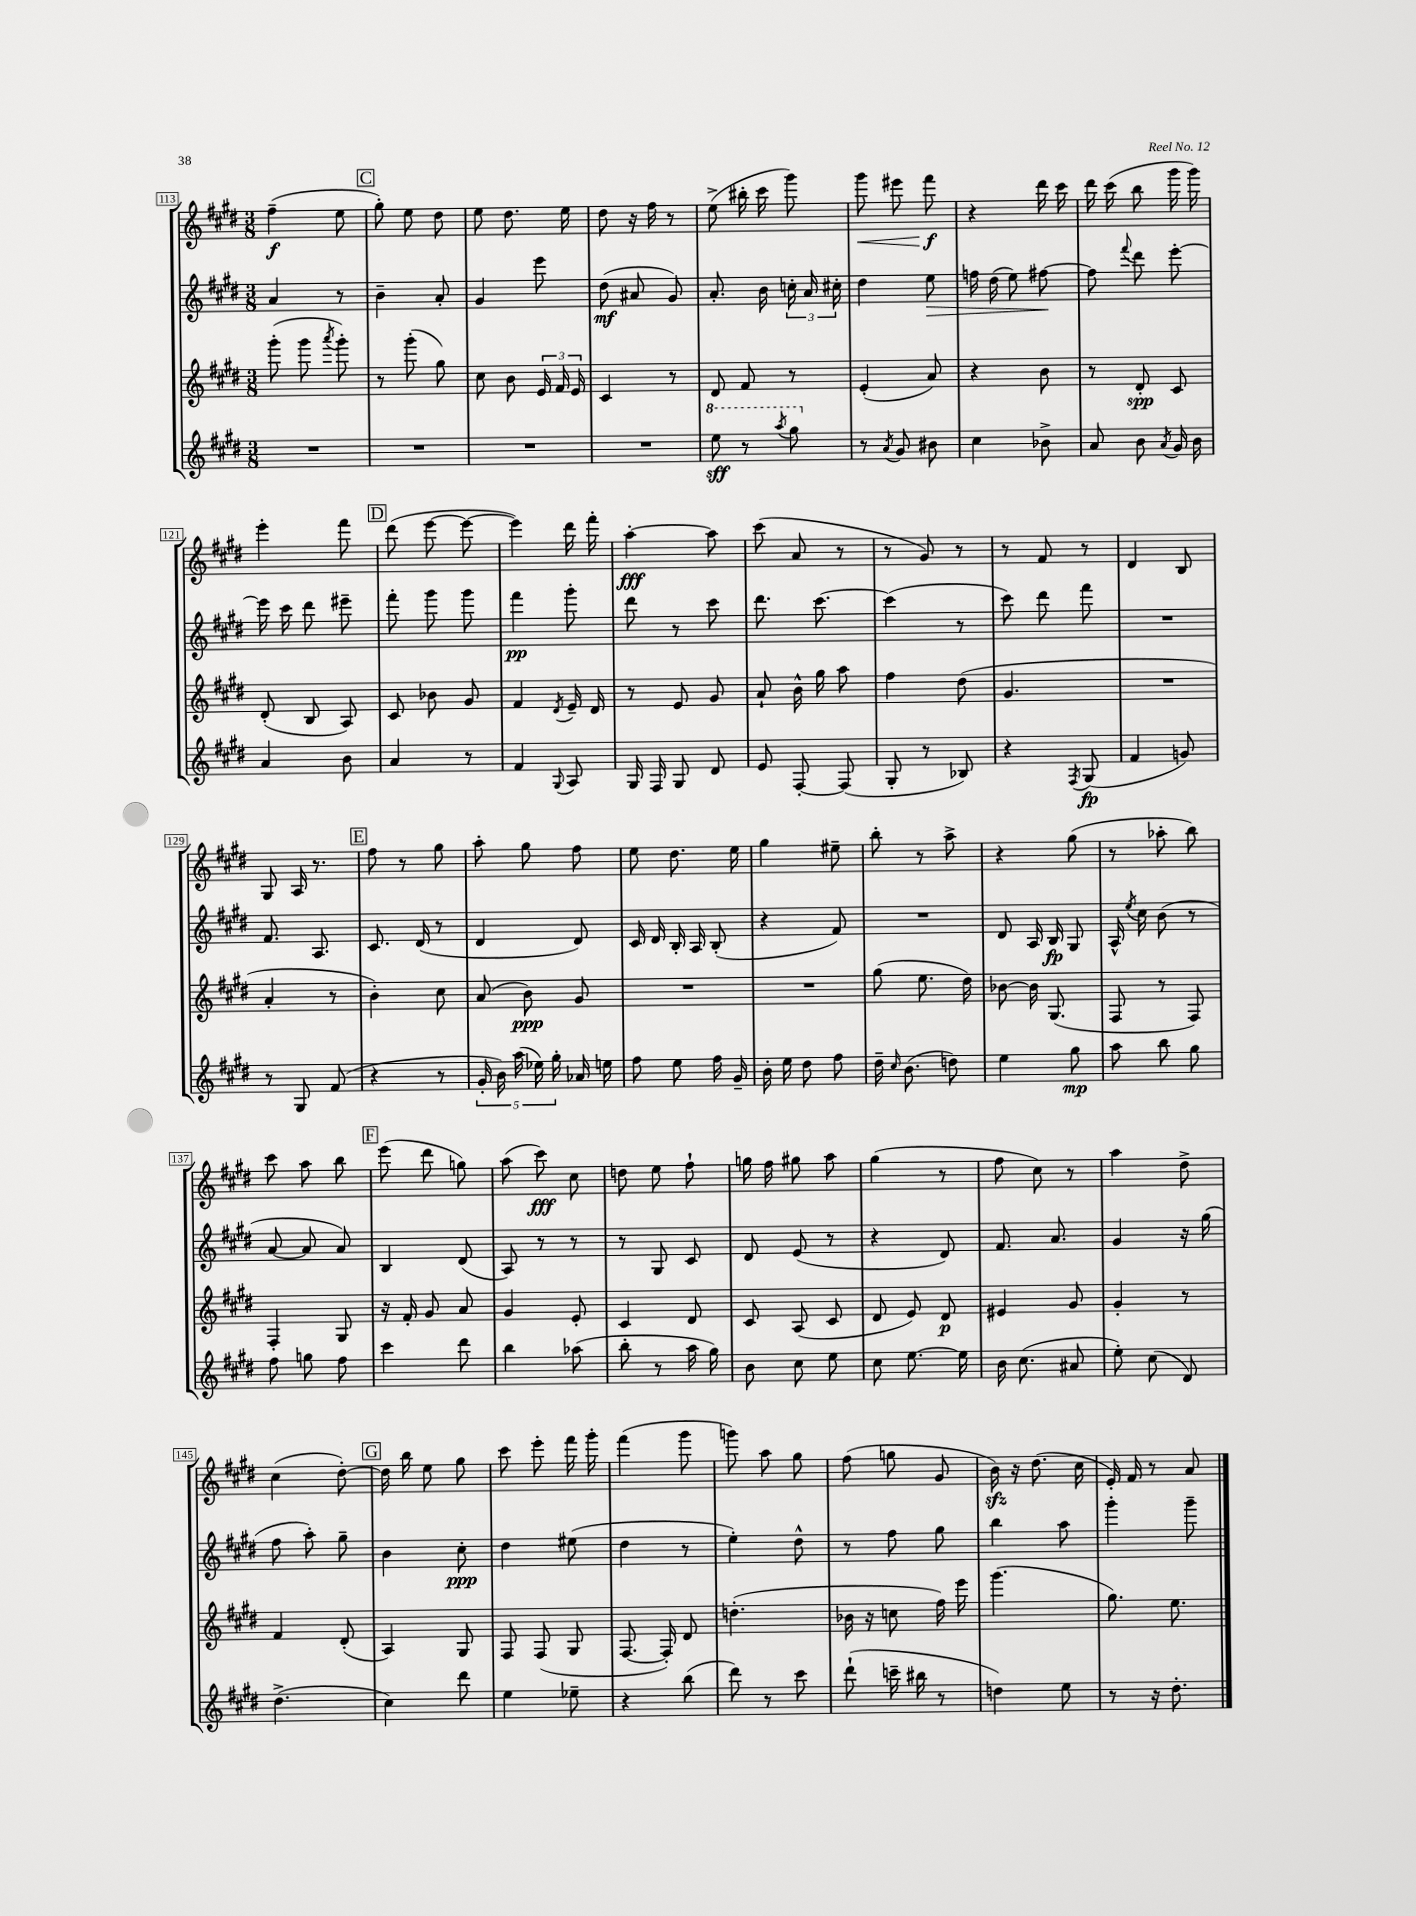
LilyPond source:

<<
\new StaffGroup <<
\new Staff = "s0" {
    \clef treble \key e \major \numericTimeSignature \time 3/8
    \autoBeamOff fis''4--\f( e''8 |
    \mark \markup { \box "C" } gis''8-.) e''8 dis''8 |
    e''8 dis''8. e''16 |
    dis''8 r16 fis''16 r8 |
    e''8->( bis''16-. cis'''16 gis'''8) |
    gis'''8\< eis'''8 fis'''8\f\! |
    r4 dis'''16 cis'''16 |
    dis'''16 cis'''16( b''8 gis'''16 gis'''16) |
    e'''4-. fis'''8 |
    \mark \markup { \box "D" } dis'''8( e'''8~ e'''8~ |
    e'''4) dis'''16 fis'''16-. |
    a''4~-.\fff a''8 |
    cis'''8( a'8 r8 |
    r8 gis'8) r8 |
    r8 fis'8 r8 |
    dis'4 b8 |
    gis8 a16 r8. |
    \mark \markup { \box "E" } fis''8 r8 gis''8 |
    a''8-. gis''8 fis''8 |
    e''8 dis''8. e''16 |
    gis''4 eis''8-- |
    b''8-. r8 a''8-> |
    r4 gis''8( |
    r8 aes''8-. b''8) |
    cis'''8 a''8 b''8 |
    \mark \markup { \box "F" } e'''8( dis'''8 g''8) |
    a''8( cis'''8\fff) cis''8 |
    d''8 e''8 fis''8-! |
    g''16 fis''16 gis''8 a''8 |
    gis''4( r8 |
    fis''8 cis''8) r8 |
    a''4 dis''8-> |
    cis''4( dis''8~-.) |
    \mark \markup { \box "G" } dis''16 b''16 e''8 gis''8 |
    cis'''8 e'''8-. fis'''16 gis'''16-. |
    fis'''4( gis'''8 |
    g'''8) a''8 gis''8 |
    fis''8( g''8 gis'8 |
    b'16\sfz) r16 dis''8.( cis''16 |
    e'16-.) fis'16 r8 a'8 \bar "|." |
}
\new Staff = "s1" {
    \clef treble \key e \major \numericTimeSignature \time 3/8
    \autoBeamOff a'4 r8 |
    \mark \markup { \box "C" } b'4-- a'8-. |
    gis'4 e'''8 |
    dis''8\mf( ais'8 gis'8) |
    a'8.-. b'16 \tuplet 3/2 { c''16-. a'16 cis''16-. } |
    dis''4 e''8\> |
    f''16 dis''16( e''8) fis''8~\! |
    fis''8 \appoggiatura { fis'''8 } dis'''8 e'''8~-. |
    e'''16 cis'''16 dis'''8 eis'''8-- |
    \mark \markup { \box "D" } fis'''8-. gis'''8 gis'''8 |
    fis'''4\pp gis'''8-. |
    dis'''8 r8 cis'''8 |
    dis'''8. cis'''8.~ |
    cis'''4( r8 |
    cis'''8) dis'''8 fis'''8 |
    R4. |
    fis'8. a8. |
    \mark \markup { \box "E" } cis'8. dis'16( r8 |
    dis'4 dis'8) |
    cis'16 dis'16 b16-. a16 b8-.( |
    r4 fis'8) |
    R4. |
    dis'8 a16 b16\fp gis8 |
    a16-^ \acciaccatura { e''8 } cis''16 b'8( r8 |
    a'8~ a'8 a'8) |
    \mark \markup { \box "F" } b4 dis'8( |
    a8) r8 r8 |
    r8 gis8 cis'8 |
    dis'8 e'8( r8 |
    r4 dis'8) |
    fis'8. a'8. |
    gis'4 r16 gis''16( |
    fis''8 a''8-.) gis''8-- |
    \mark \markup { \box "G" } b'4 cis''8-.\ppp |
    dis''4 eis''8( |
    dis''4 r8 |
    e''4-.) dis''8-^ |
    r8 fis''8 gis''8 |
    b''4 a''8 |
    gis'''4-. gis'''8-- \bar "|." |
}
\new Staff = "s2" {
    \clef treble \key e \major \numericTimeSignature \time 3/8
    \autoBeamOff gis'''8-.( gis'''8 \acciaccatura { a'''8 } gis'''8-.) |
    \mark \markup { \box "C" } r8 gis'''8-.( gis''8) |
    cis''8 b'8 \tuplet 3/2 { e'16 fis'16 e'16 } |
    cis'4 r8 |
    dis'8 fis'8 r8 |
    e'4-.( a'8) |
    r4 b'8 |
    r8 dis'8-.\spp cis'8 |
    dis'8-.( b8 a8) |
    \mark \markup { \box "D" } cis'8 bes'8 gis'8 |
    fis'4 \acciaccatura { dis'8 } e'16-- dis'16 |
    r8 e'8 gis'8 |
    a'8-! b'16-^ gis''16 a''8 |
    fis''4 dis''8( |
    gis'4. |
    R4. |
    a'4-. r8 |
    \mark \markup { \box "E" } b'4-.) cis''8 |
    a'8( b'8\ppp) gis'8 |
    R4. |
    R4. |
    gis''8( e''8. dis''16) |
    bes'8~ bes'16 gis8.( |
    fis8 r8 fis8) |
    fis4-. gis8 |
    \mark \markup { \box "F" } r16 fis'16-. gis'8 a'8 |
    gis'4 e'8-. |
    cis'4 dis'8 |
    cis'8 a8( cis'8 |
    dis'8 e'8) dis'8\p |
    eis'4 gis'8 |
    gis'4-. r8 |
    fis'4 dis'8-.( |
    \mark \markup { \box "G" } a4) gis8 |
    fis8 fis8( gis8 |
    fis8.~ fis16-.) dis'8 |
    d''4.-.( |
    bes'16 r16 c''8 fis''16) e'''16 |
    gis'''4.( |
    gis''8.) e''8. \bar "|." |
}
\new Staff = "s3" {
    \clef treble \key e \major \numericTimeSignature \time 3/8
    \autoBeamOff R4. |
    \mark \markup { \box "C" } R4. |
    R4. |
    R4. |
    \ottava #1 e'''8\sff r8 \acciaccatura { a'''8 } gis'''8 \ottava #0 |
    r8 \acciaccatura { a'8 } gis'8 bis'8 |
    cis''4 bes'8-> |
    a'8 b'8 \acciaccatura { a'8 } gis'16 b'16 |
    a'4 b'8 |
    \mark \markup { \box "D" } a'4 r8 |
    fis'4 \appoggiatura { gis8 } a8 |
    gis16 fis16 gis8 dis'8 |
    e'8 fis8~-. fis8( |
    gis8-. r8 bes8) |
    r4 \acciaccatura { fis8 } gis8\fp( |
    fis'4 g'8) |
    r8 gis8 fis'8( |
    \mark \markup { \box "E" } r4 r8 |
    \tuplet 5/4 { gis'16-. b'16) a''16( ees''16) gis''16-. } aes'16 e''16 |
    fis''8 e''8 fis''16 gis'16-- |
    b'16-. e''16 dis''8 fis''8 |
    dis''16-- \grace { cis''16 } b'8.( d''8) |
    e''4 gis''8\mp |
    a''8 b''8 gis''8 |
    fis''8 g''8 fis''8 |
    \mark \markup { \box "F" } cis'''4 dis'''8 |
    b''4 aes''8( |
    b''8-. r8 a''16 gis''16) |
    b'8 cis''8 e''8 |
    cis''8 e''8.~ e''16 |
    b'16 cis''8.( ais'8 |
    e''8-.) cis''8( dis'8) |
    dis''4.->( |
    \mark \markup { \box "G" } cis''4) dis'''8 |
    e''4 ees''8-- |
    r4 b''8( |
    dis'''8) r8 cis'''8 |
    dis'''8-!( c'''16-- bis''16 r8 |
    d''4) e''8 |
    r8 r16 dis''8.-. \bar "|." |
}
>>
>>
\layout { \context { \Score currentBarNumber = #113 \override BarNumber.stencil = #(make-stencil-boxer 0.1 0.3 ly:text-interface::print) } }
